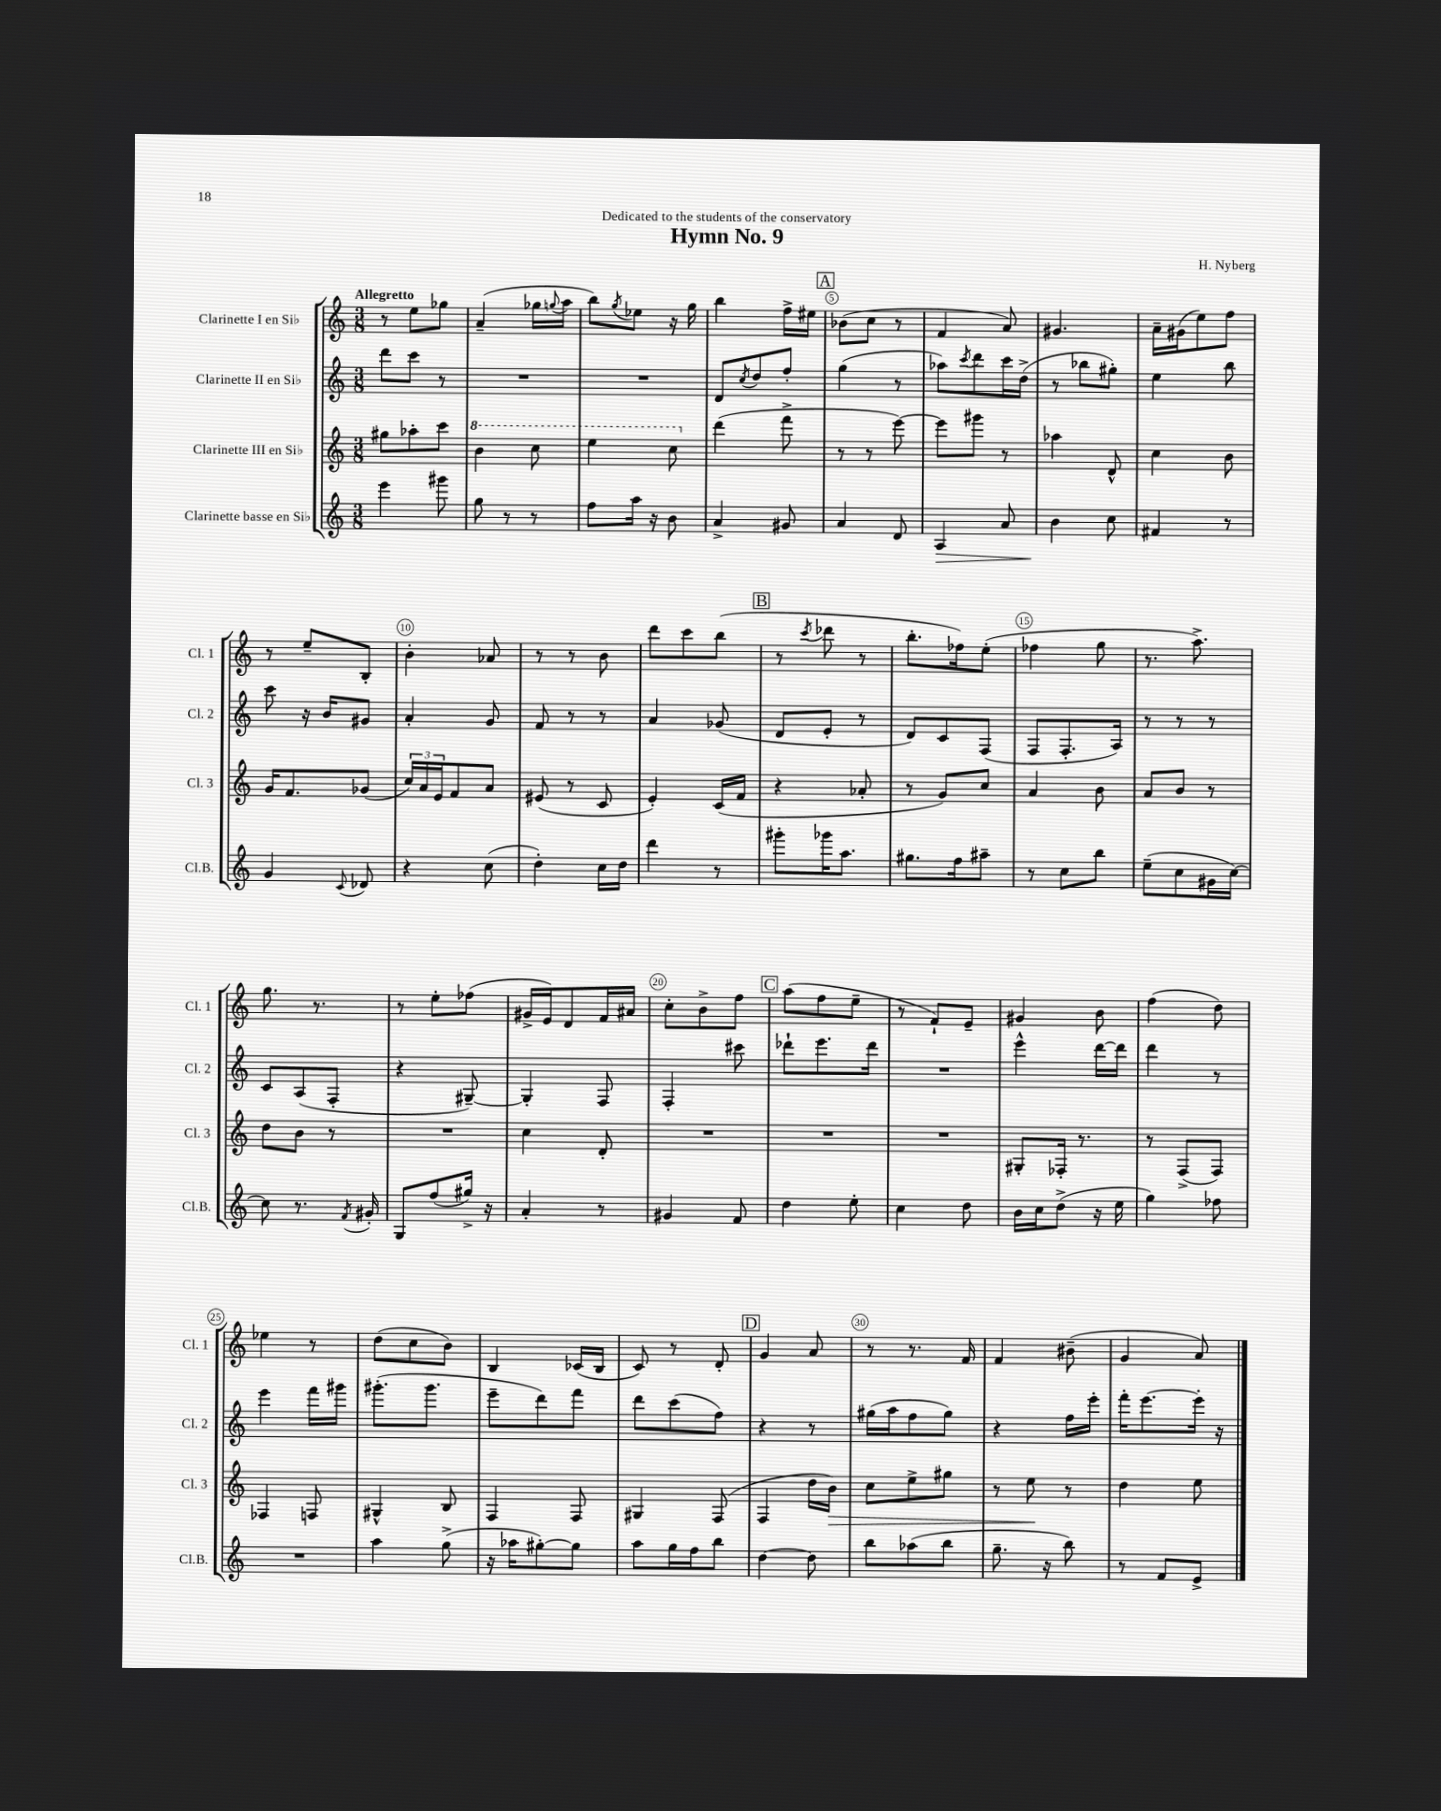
\header { title = "Hymn No. 9" composer = "H. Nyberg" dedication = "Dedicated to the students of the conservatory" }
<<
\new StaffGroup <<
\new Staff = "s0" \with { instrumentName = "Clarinette I en Sib" shortInstrumentName = "Cl. 1" } {
    \clef treble \key c \major \numericTimeSignature \time 3/8 \tempo "Allegretto"
    r8 e''8 ges''8 |
    a'4--( ges''16 \appoggiatura { g''8 } a''16 |
    b''8) \acciaccatura { g''8 } ees''8 r16 g''16 |
    b''4 f''16-> eis''16 |
    \mark \markup { \box "A" } bes'8( c''8 r8 |
    f'4 a'8) |
    gis'4. |
    a'16-- gis'16( e''8) f''8 |
    r8 e''8-- b8-. |
    b'4-. aes'8 |
    r8 r8 b'8 |
    d'''8 c'''8 b''8( |
    \mark \markup { \box "B" } r8 \acciaccatura { c'''8 } des'''8 r8 |
    b''8.-. fes''16) e''8-.( |
    fes''4 g''8 |
    r8. a''8.->) |
    g''8. r8. |
    r8 e''8-. fes''8( |
    gis'16-> e'16) d'8 f'16 ais'16 |
    c''8-. b'8-> f''8 |
    \mark \markup { \box "C" } a''8( f''8 e''8-- |
    r8 f'8-!) e'8-- |
    gis'4 b'8 |
    f''4( d''8) |
    ees''4 r8 |
    d''8( c''8 b'8) |
    b4 ces'16( b16 |
    c'8) r8 d'8-. |
    \mark \markup { \box "D" } g'4 a'8 |
    r8 r8. f'16 |
    f'4 bis'8--( |
    g'4 a'8) \bar "|." |
}
\new Staff = "s1" \with { instrumentName = "Clarinette II en Sib" shortInstrumentName = "Cl. 2" } {
    \clef treble \key c \major \numericTimeSignature \time 3/8
    d'''8 c'''8 r8 |
    R4. |
    R4. |
    d'8 \acciaccatura { c''8 } d''8 f''8-. |
    \mark \markup { \box "A" } g''4( r8 |
    aes''8) \acciaccatura { c'''8 } d'''8 c'''16 d''16->( |
    r8 bes''8 gis''8-.) |
    e''4 b''8 |
    c'''8 r16 b'16 gis'8 |
    a'4-. g'8 |
    f'8 r8 r8 |
    a'4 ges'8( |
    \mark \markup { \box "B" } d'8 e'8-. r8 |
    d'8) c'8 f8( |
    f8 f8.-. a16) |
    r8 r8 r8 |
    c'8 a8( f8-. |
    r4 gis8~--) |
    gis4-. f8 |
    f4-. cis'''8 |
    \mark \markup { \box "C" } des'''8-! e'''8. des'''16 |
    R4. |
    e'''4-^ d'''16~ d'''16 |
    d'''4 r8 |
    e'''4 f'''16 gis'''16 |
    gis'''8.-.( gis'''8. |
    e'''8-- d'''8) f'''8 |
    d'''8 c'''8( f''8) |
    \mark \markup { \box "D" } r4 r8 |
    gis''16( a''16 f''8 gis''8) |
    r4 f''16 e'''16-. |
    f'''16-. e'''8.~ e'''16-. r16 \bar "|." |
}
\new Staff = "s2" \with { instrumentName = "Clarinette III en Sib" shortInstrumentName = "Cl. 3" } {
    \clef treble \key c \major \numericTimeSignature \time 3/8
    gis''8 aes''8-. c'''8 |
    \ottava #1 b''4 c'''8 |
    e'''4 c'''8 \ottava #0 |
    d'''4( f'''8-> |
    \mark \markup { \box "A" } r8 r8 e'''8~) |
    e'''8 gis'''8 r8 |
    aes''4 d'8-^ |
    c''4 b'8 |
    g'16 f'8. ges'8( |
    \tuplet 3/2 { c''16) a'16 e'16 } f'8 a'8 |
    eis'8( r8 c'8 |
    e'4-.) c'16( f'16 |
    \mark \markup { \box "B" } r4 aes'8-. |
    r8 g'8) c''8 |
    a'4 b'8 |
    a'8 b'8 r8 |
    d''8 b'8 r8 |
    R4. |
    c''4 d'8-. |
    R4. |
    \mark \markup { \box "C" } R4. |
    R4. |
    gis8-. fes16-. r8. |
    r8 f8->( f8) |
    fes4 f8 |
    gis4-^ b8 |
    f4 f8 |
    gis4 f8( |
    \mark \markup { \box "D" } f4 d''16 b'16\>) |
    c''8 e''8-> gis''8 |
    r8 e''8\! r8 |
    d''4 e''8 \bar "|." |
}
\new Staff = "s3" \with { instrumentName = "Clarinette basse en Sib" shortInstrumentName = "Cl.B." } {
    \clef treble \key c \major \numericTimeSignature \time 3/8
    e'''4 gis'''8 |
    g''8 r8 r8 |
    f''8 a''16 r16 b'8 |
    a'4-> gis'8 |
    \mark \markup { \box "A" } a'4 d'8 |
    a4\> a'8 |
    b'4\! c''8 |
    fis'4 r8 |
    g'4 \appoggiatura { c'8 } des'8 |
    r4 c''8( |
    d''4-.) c''16 d''16 |
    d'''4 r8 |
    \mark \markup { \box "B" } gis'''8-. ges'''16 a''8. |
    gis''8. f''16 ais''8-- |
    r8 c''8 b''8 |
    e''8--( c''8 gis'16 c''16~) |
    c''8 r8. \acciaccatura { f'8 } gis'16-. |
    g8 f''8( gis''16->) r16 |
    a'4-. r8 |
    gis'4 f'8 |
    \mark \markup { \box "C" } d''4 e''8-. |
    c''4 d''8 |
    b'16 c''16 d''8->( r16 e''16 |
    g''4) fes''8 |
    R4. |
    a''4 g''8->( |
    r16 aes''16 gis''8~-.) gis''8 |
    a''8 g''16 f''16 b''8 |
    \mark \markup { \box "D" } d''4~ d''8 |
    b''8 aes''8( b''8 |
    g''8.-- r16 b''8) |
    r8 f'8 e'8-> \bar "|." |
}
>>
>>
\layout { \context { \Score \override BarNumber.break-visibility = ##(#f #t #t) barNumberVisibility = #(every-nth-bar-number-visible 5) \override BarNumber.stencil = #(make-stencil-circler 0.1 0.3 ly:text-interface::print) } }
